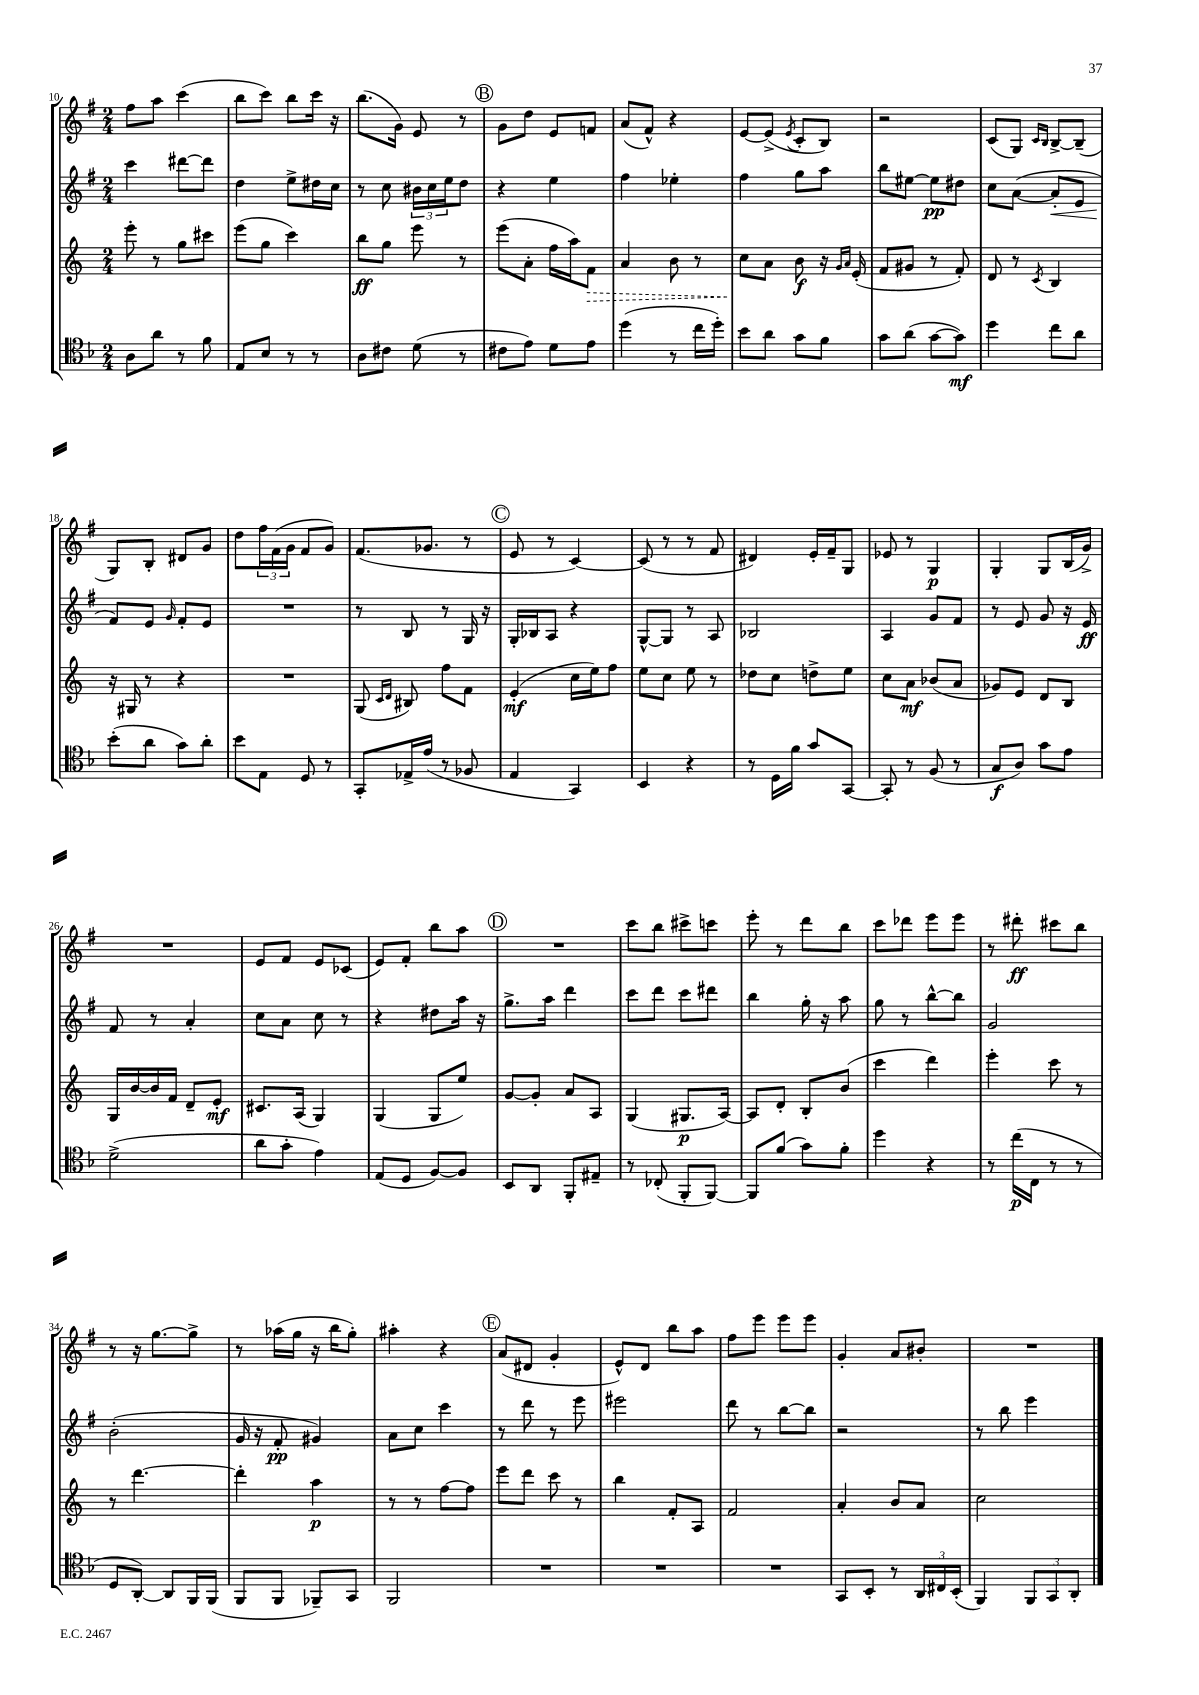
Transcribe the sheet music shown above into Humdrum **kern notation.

**kern	**kern	**kern	**kern
*staff4	*staff3	*staff2	*staff1
*clefC4	*clefG2	*clefG2	*clefG2
*k[b-]	*k[]	*k[f#]	*k[f#]
*M2/4	*M2/4	*M2/4	*M2/4
8A	8eee'	4ccc	8ff#
8a	8r	.	8aa
8r	8gg	[8ddd#	(4ccc
8f	8ccc#	8ddd#]	.
=	=	=	=
8E	(8eee	4dd	8bb
8B-	8gg	.	8ccc)
8r	4ccc)	8ee^	8bb
8r	.	16dd#	16ccc
.	.	16cc	16r
=	=	=	=
8A	8bb	8r	(8.bb
8c#	8gg	8cc	.
.	.	.	16g)
(8d	8eee	24b#	8e
.	.	24cc	.
.	.	24ee	.
8r	8r	8dd	8r
=	=	=	=
8c#	(8eee	4r	8g
8e)	8a'	.	8dd
8d	16ff	4ee	8e
.	16aa)	.	.
8e	8f	.	8f
=	=	=	=
(4dd	4a	4ff#	(8a
.	.	.	8f#^^)
8r	8b	4ee-'	4r
16cc	8r	.	.
16dd')	.	.	.
=	=	=	=
8b-	8cc	4ff#	[8e
8a	8a	.	(8e^]
.	.	.	8qe
8g	8b	8gg	8c'
8f	16r	8aa	8B)
.	16qqg	.	.
.	16qqa	.	.
.	(16e'	.	.
=	=	=	=
8g	8f	8bb	2r
(8a	8g#	[8ee#	.
[8g	8r	8ee#]	.
8g])	8f')	8dd#	.
=	=	=	=
4dd	8d	8cc	(8c
.	8r	([8a	8G)
.	.	.	16qqc
.	8qc	.	16qqB
8cc	4B	8a']	[8B^
8a	.	8e	(8B~]
=	=	=	=
(8b-'	16r	8f#)	8G)
.	16G#	.	.
8a	8r	8e	8B'
.	.	16qqg	.
8g)	4r	8f#'	8d#
8a'	.	8e	8g
=	=	=	=
8b-	2r	2r	8dd
8E	.	.	24ff#
.	.	.	(24f#
.	.	.	24g
8D	.	.	8f#
8r	.	.	8g)
=	=	=	=
8GG'	(8G	8r	(8.f#
.	16qqc	.	.
.	16qqd	.	.
16E-^	8B#)	8B	.
(16e	.	.	8.g-
8r	8ff	8r	.
8F-	8f	16G	8r
.	.	16r	.
=	=	=	=
4E	(4e'	16G'	8e
.	.	16B-	.
.	.	8A	8r
4GG)	16cc	4r	[4c)
.	16ee)	.	.
.	8ff	.	.
=	=	=	=
4BB-	8ee	[8G^^	(8c]
.	8cc	8G]	8r
4r	8ee	8r	8r
.	8r	8A	8f#
=	=	=	=
8r	8dd-	2B-	4d#)
16D	8cc	.	.
16f	.	.	.
8g	8dd^	.	16e'
.	.	.	16f#~
[8GG	8ee	.	8G
=	=	=	=
8GG']	8cc	4A	8e-
8r	8a	.	8r
(8F	(8b-	8g	4G
8r	8a	8f#	.
=	=	=	=
8G	8g-)	8r	4G'
8A)	8e	8e	.
8g	8d	8g	8G
8e	8B	16r	(16B
.	.	16e	16g^)
=	=	=	=
(2d^	16G	8f#	2r
.	[16b	.	.
.	16b]	8r	.
.	16f	.	.
.	8d~	4a'	.
.	8e'	.	.
=	=	=	=
8a	8.c#	8cc	8e
8g'	.	8a	8f#
.	(16A	.	.
4e)	4G)	8cc	8e
.	.	8r	(8c-
=	=	=	=
(8E	(4G	4r	8e)
8D	.	.	8f#'
[8F)	8G	8dd#	8bb
8F]	8ee)	16aa	8aa
.	.	16r	.
=	=	=	=
8BB-	[8g	8.gg^	2r
8AA	8g']	.	.
.	.	16aa	.
8FF'	8a	4ddd	.
8E#~	8A	.	.
=	=	=	=
8r	(4G	8ccc	8ccc
(8C-'	.	8ddd	8bb
8FF'	8.G#	8ccc	8ccc#^
[8FF)	.	8ddd#	8ccc
.	[16A)	.	.
=	=	=	=
8FF]	8A]	4bb	8eee'
(8f	8d'	.	8r
8g)	8B'	16gg'	8ddd
.	.	16r	.
8f'	(8b	8aa	8bb
=	=	=	=
4dd	4ccc	8gg	8ccc
.	.	8r	8ddd-
4r	4ddd)	[8bb^^	8eee
.	.	8bb]	8eee
=	=	=	=
8r	4eee'	2g	8r
(16cc	.	.	8ddd#'
16C	.	.	.
8r	8ccc	.	8ccc#
8r	8r	.	8bb
=	=	=	=
8D	8r	(2b'	8r
[8AA')	[4.ddd	.	16r
.	.	.	[8.gg
8AA]	.	.	.
16FF	.	.	8gg^]
(16FF	.	.	.
=	=	=	=
8FF	4ddd']	16g	8r
.	.	16r	.
8FF	.	8f#'	(16aa-
.	.	.	16gg
8FF-~)	4aa	4g#)	16r
.	.	.	16bb
8GG	.	.	8gg')
=	=	=	=
2FF	8r	8a	4aa#'
.	8r	8cc	.
.	[8ff	4ccc	4r
.	8ff]	.	.
=	=	=	=
2r	8eee	8r	(8a
.	8ddd	8ddd	8d#
.	8ccc	8r	4g'
.	8r	8eee	.
=	=	=	=
2r	4bb	2eee#	8e^^)
.	.	.	8d
.	8f'	.	8bb
.	8A	.	8aa
=	=	=	=
2r	2f	8ddd	8ff#
.	.	8r	8eee
.	.	[8bb	8eee
.	.	8bb]	8eee
=	=	=	=
8GG	4a'	2r	4g'
8BB-'	.	.	.
8r	8b	.	8a
24AA	8a	.	8b#'
24C#	.	.	.
(24BB-'	.	.	.
=	=	=	=
4FF)	2cc	8r	2r
.	.	8bb	.
12FF	.	4eee	.
12GG	.	.	.
12AA'	.	.	.
==	==	==	==
*-	*-	*-	*-
